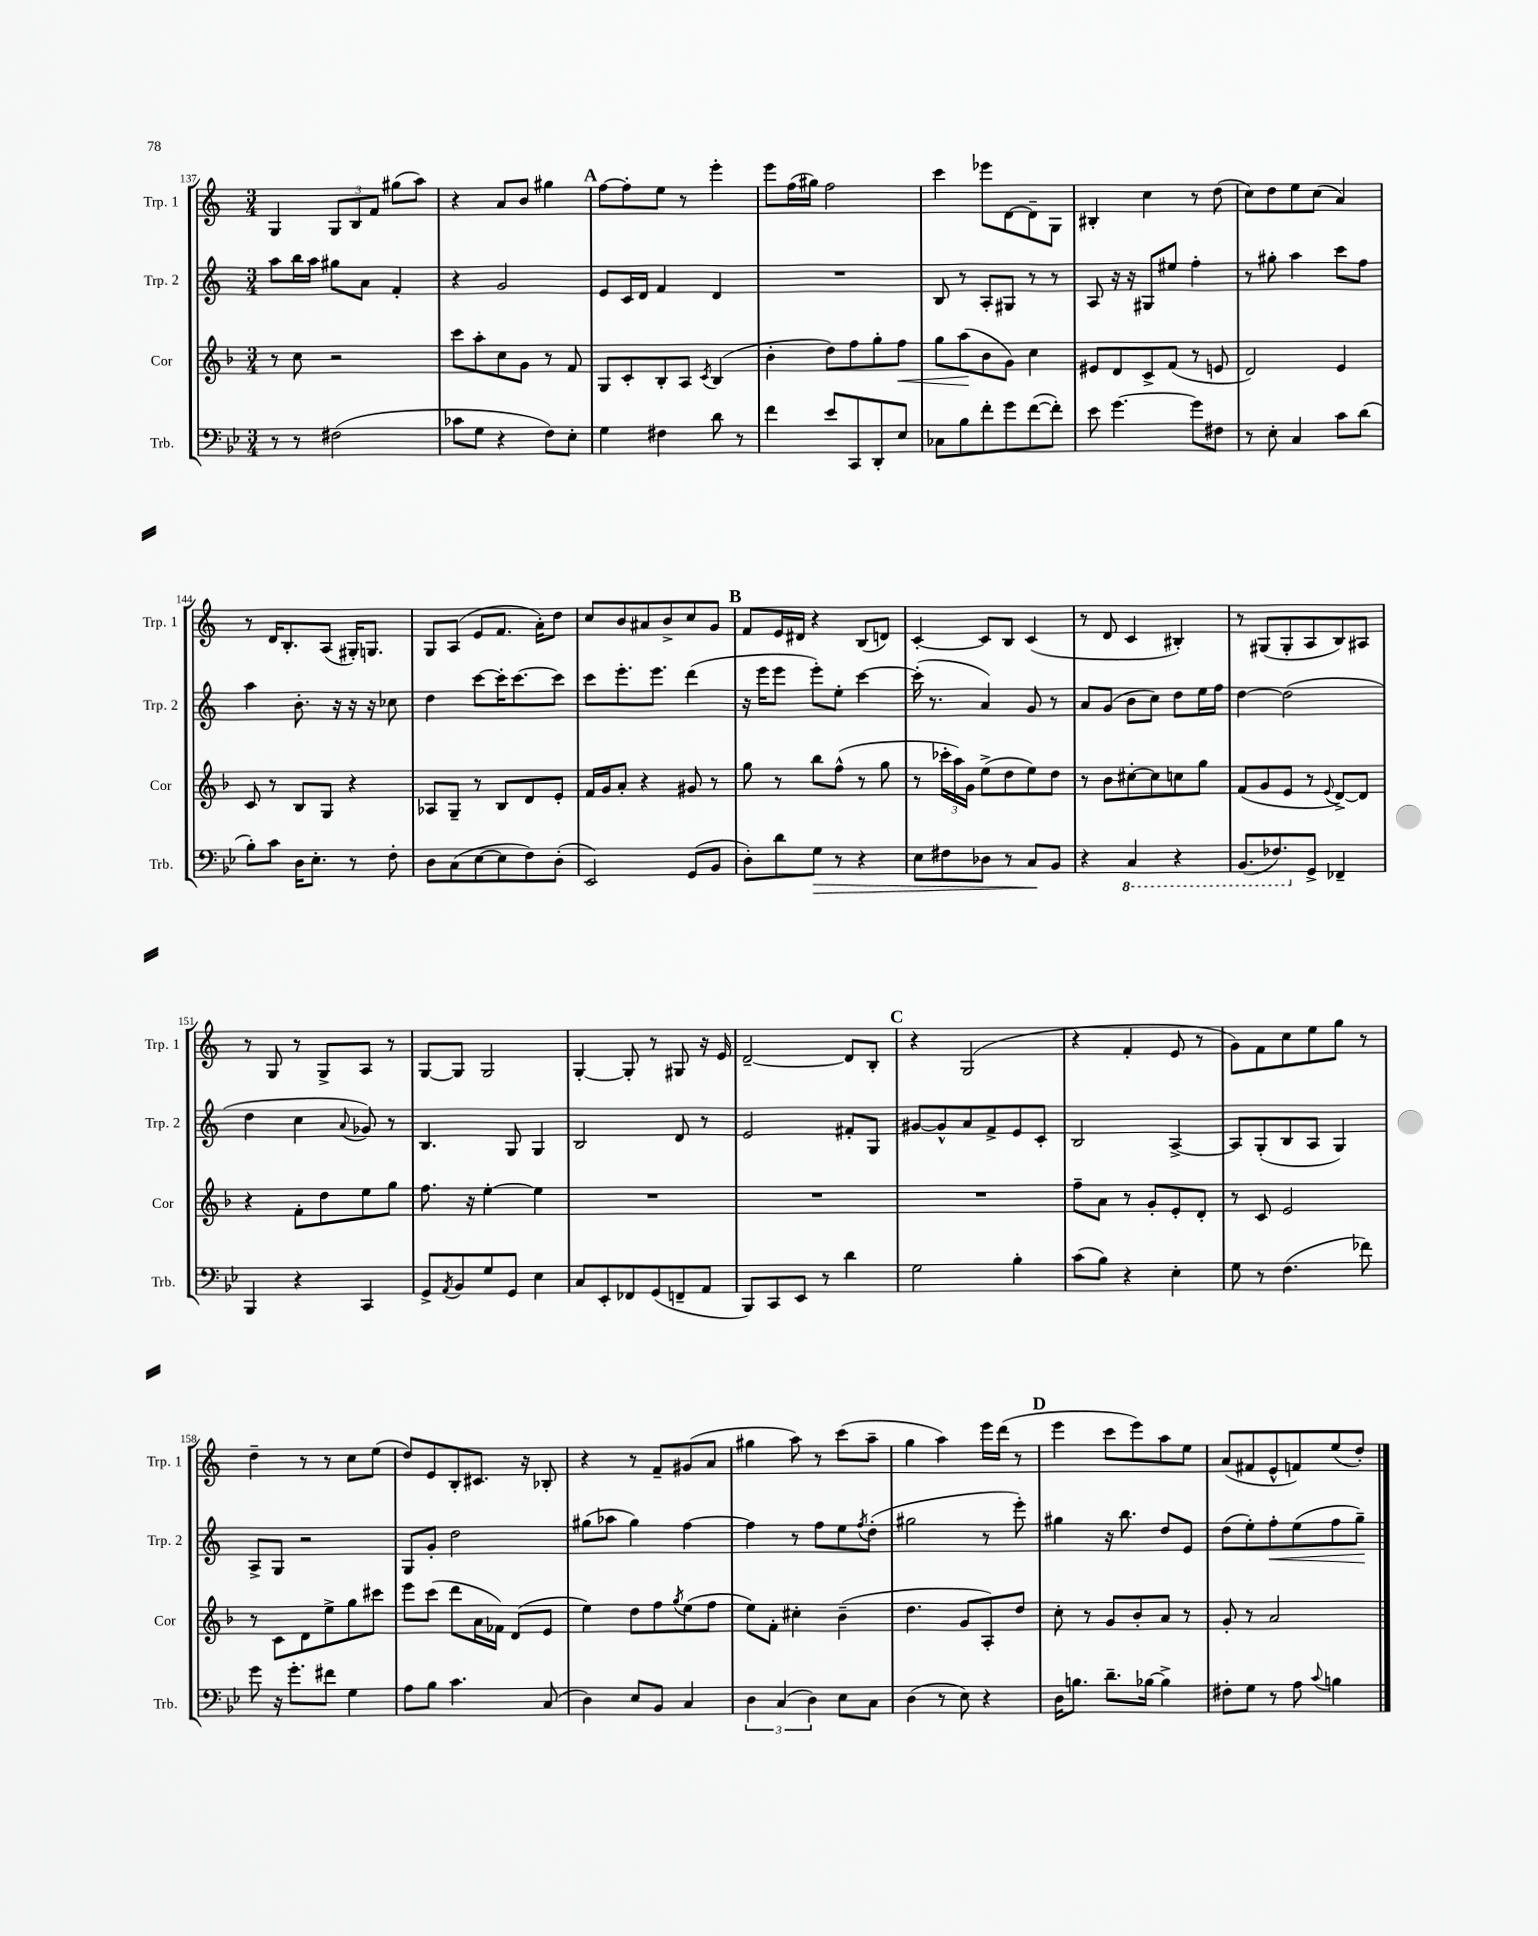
<<
\new StaffGroup <<
\new Staff = "s0" \with { instrumentName = "Trp. 1" shortInstrumentName = "Trp. 1" } {
    \clef treble \key c \major \numericTimeSignature \time 3/4
    g4 \tuplet 3/2 { g8 b8 f'8 } gis''8( a''8) |
    r4 a'8 b'8 gis''4 |
    \mark \markup { \bold "A" } f''8~ f''8-. e''8 r8 e'''4-. |
    e'''8 f''16( gis''16) f''2 |
    c'''4 ees'''8 d'8~ d'8-- g8 |
    bis4-. c''4 r8 d''8( |
    c''8) d''8 e''8 c''8( a'4) |
    r8 d'16 b8.-. a8( gis16-.) g8. |
    g8 a8( e'8 f'8. a'16-.) d''8 |
    c''8 b'8 ais'8 b'8-> c''8 g'8 |
    \mark \markup { \bold "B" } f'8 e'16 dis'16 r4 b8( d'8) |
    c'4~-. c'8 b8 c'4( |
    r8 d'8 c'4 bis4-.) |
    r8 gis8( gis8-. a8 b8) ais8 |
    r8 g8 r8 g8-> a8 r8 |
    g8~ g8 g2 |
    g4~-. g8-. r8 gis8 r16 e'16 |
    d'2~-- d'8 b8-. |
    \mark \markup { \bold "C" } r4 g2( |
    r4 f'4-. e'8 r8 |
    g'8) f'8 c''8 e''8 g''8 r8 |
    d''4-- r8 r8 c''8 e''8( |
    d''8) e'8 b8-. cis'8. r16 bes8-. |
    r4 r8 f'8-- gis'8( a'8 |
    gis''4 a''8) r8 c'''8( a''8-- |
    g''4 a''4) e'''16 d'''16( r8 |
    \mark \markup { \bold "D" } e'''4 c'''8 e'''8) a''8 e''8 |
    a'8( fis'8 e'8-^ f'8) e''8( d''8-.) \bar "|." |
}
\new Staff = "s1" \with { instrumentName = "Trp. 2" shortInstrumentName = "Trp. 2" } {
    \clef treble \key c \major \numericTimeSignature \time 3/4
    a''8 b''16 a''16 gis''8 a'8 f'4-. |
    r4 g'2 |
    \mark \markup { \bold "A" } e'8 c'16 d'16 f'4 d'4 |
    R2. |
    b8 r8 a8-. gis8 r8 r8 |
    a8 r16 r16 gis8 eis''8 f''4-. |
    r8 gis''8-. a''4 c'''8 f''8 |
    a''4 b'8.-. r16 r16 r16 ces''8 |
    d''4 c'''8~ c'''16-. c'''8.~ c'''8 |
    c'''8 e'''8.-. e'''8. d'''4( |
    \mark \markup { \bold "B" } r16 e'''16 e'''8 e'''8-.) e''8-. c'''4~ |
    c'''16-.( r8. a'4) g'8 r8 |
    a'8 g'8( b'8 c''8) d''8 e''16 f''16 |
    d''4~ d''2( |
    d''4 c''4 \appoggiatura { a'8 } ges'8) r8 |
    b4. g8 g4 |
    b2 d'8 r8 |
    e'2 fis'8-. g8 |
    \mark \markup { \bold "C" } gis'8~ gis'8-^ a'8 f'8-> e'8 c'8-. |
    b2 a4~-> |
    a8 g8-.( b8 a8 g4) |
    a8-> g8 r2 |
    g8 g'8-. d''2 |
    gis''8( aes''8 gis''4) f''4~ |
    f''4 r8 f''8 e''8 \acciaccatura { f''8 } d''8-.( |
    gis''2 r8 e'''8-.) |
    \mark \markup { \bold "D" } gis''4 r16 b''8. d''8 e'8 |
    d''8( e''8-.) f''8-.\< e''8( f''8 g''8--\!) \bar "|." |
}
\new Staff = "s2" \with { instrumentName = "Cor" shortInstrumentName = "Cor" } {
    \clef treble \key f \major \numericTimeSignature \time 3/4
    r8 c''8 r2 |
    c'''8 a''8-. c''8 g'8 r8 f'8 |
    \mark \markup { \bold "A" } g8 c'8-. bes8-. a8 \acciaccatura { c'8 } bes4( |
    bes'4-. d''8) f''8 g''8-. f''8\< |
    g''8 a''8\!( bes'8 g'8) c''4 |
    eis'8 d'8 c'8-> f'8( r8 e'8 |
    d'2) e'4 |
    c'8 r8 bes8 g8 r4 |
    aes8 g8-- r8 bes8 d'8 e'8-. |
    f'16 g'16 a'8-. r4 gis'8 r8 |
    \mark \markup { \bold "B" } g''8 r8 bes''8 f''8-^( r8 g''8 |
    r8 \tuplet 3/2 { ces'''16-. a''16) g'16 } e''8->( d''8 e''8) d''8 |
    r8 bes'8 cis''8~-. cis''8 c''8 g''8 |
    f'8( g'8 e'8 r8 \appoggiatura { e'8 } d'8~->) d'8 |
    r4 f'8-. d''8 e''8 g''8 |
    f''8. r16 e''4~-. e''4 |
    R2. |
    R2. |
    \mark \markup { \bold "C" } R2. |
    f''8-- a'8 r8 g'8-. e'8-. d'8-. |
    r8 c'8 e'2 |
    r8 c'8 d'8 e''8-> g''8 cis'''8 |
    e'''8 c'''8( d'''8 a'16 fes'16) d'8( e'8 |
    e''4) d''8 f''8 \acciaccatura { g''8 } e''8( f''8 |
    e''8) f'8-. cis''4-. bes'4--( |
    d''4. g'8 a8-.) d''8 |
    \mark \markup { \bold "D" } c''8-. r8 g'8 bes'8-. a'8 r8 |
    g'8-. r8 a'2 \bar "|." |
}
\new Staff = "s3" \with { instrumentName = "Trb." shortInstrumentName = "Trb." } {
    \clef bass \key bes \major \numericTimeSignature \time 3/4
    r8 r8 fis2( |
    ces'8 g8 r4 f8) ees8-. |
    \mark \markup { \bold "A" } g4 fis4 d'8 r8 |
    f'4 ees'8 c,8 d,8-. ees8 |
    ces8 bes8 f'8-. g'8 f'8~( f'8-.) |
    ees'8 g'4.~ g'8 fis8 |
    r8 ees8-. c4 c'8 d'8( |
    bes8-.) c'8 d16 ees8.-. r8 f8-. |
    d8 c8( ees8~ ees8 f8) d8-.( |
    ees,2) g,8( bes,8 |
    \mark \markup { \bold "B" } d8-.) d'8 g8\> r8 r4 |
    ees8 fis8 des8 r8 c8\! bes,8 |
    r4 \ottava #-1 c,4 r4 |
    bes,,8.( fes,8.) \ottava #0 g,8-> fes,!4-- |
    bes,,4 r4 c,4 |
    g,8-> \acciaccatura { a,8 } bes,8 g8 g,8 ees4 |
    c8 ees,8-. fes,8 g,8( f,8-- a,8 |
    bes,,8) c,8 ees,8 r8 d'4 |
    \mark \markup { \bold "C" } g2 bes4-. |
    c'8( bes8) r4 ees4-. |
    g8 r8 f4.( fes'8) |
    g'8 r16 g'8.-. fis'8 g4 |
    a8 bes8 c'4. c8( |
    d4) ees8 bes,8 c4 |
    \tuplet 3/2 { d4 c4( d4) } ees8 c8 |
    d4( r8 ees8) r4 |
    \mark \markup { \bold "D" } d16 b8. d'8.-- bes16~ bes4-> |
    fis8-. g8 r8 a8 \appoggiatura { c'8 } b4 \bar "|." |
}
>>
>>
\layout { \context { \Score currentBarNumber = #137 } }
